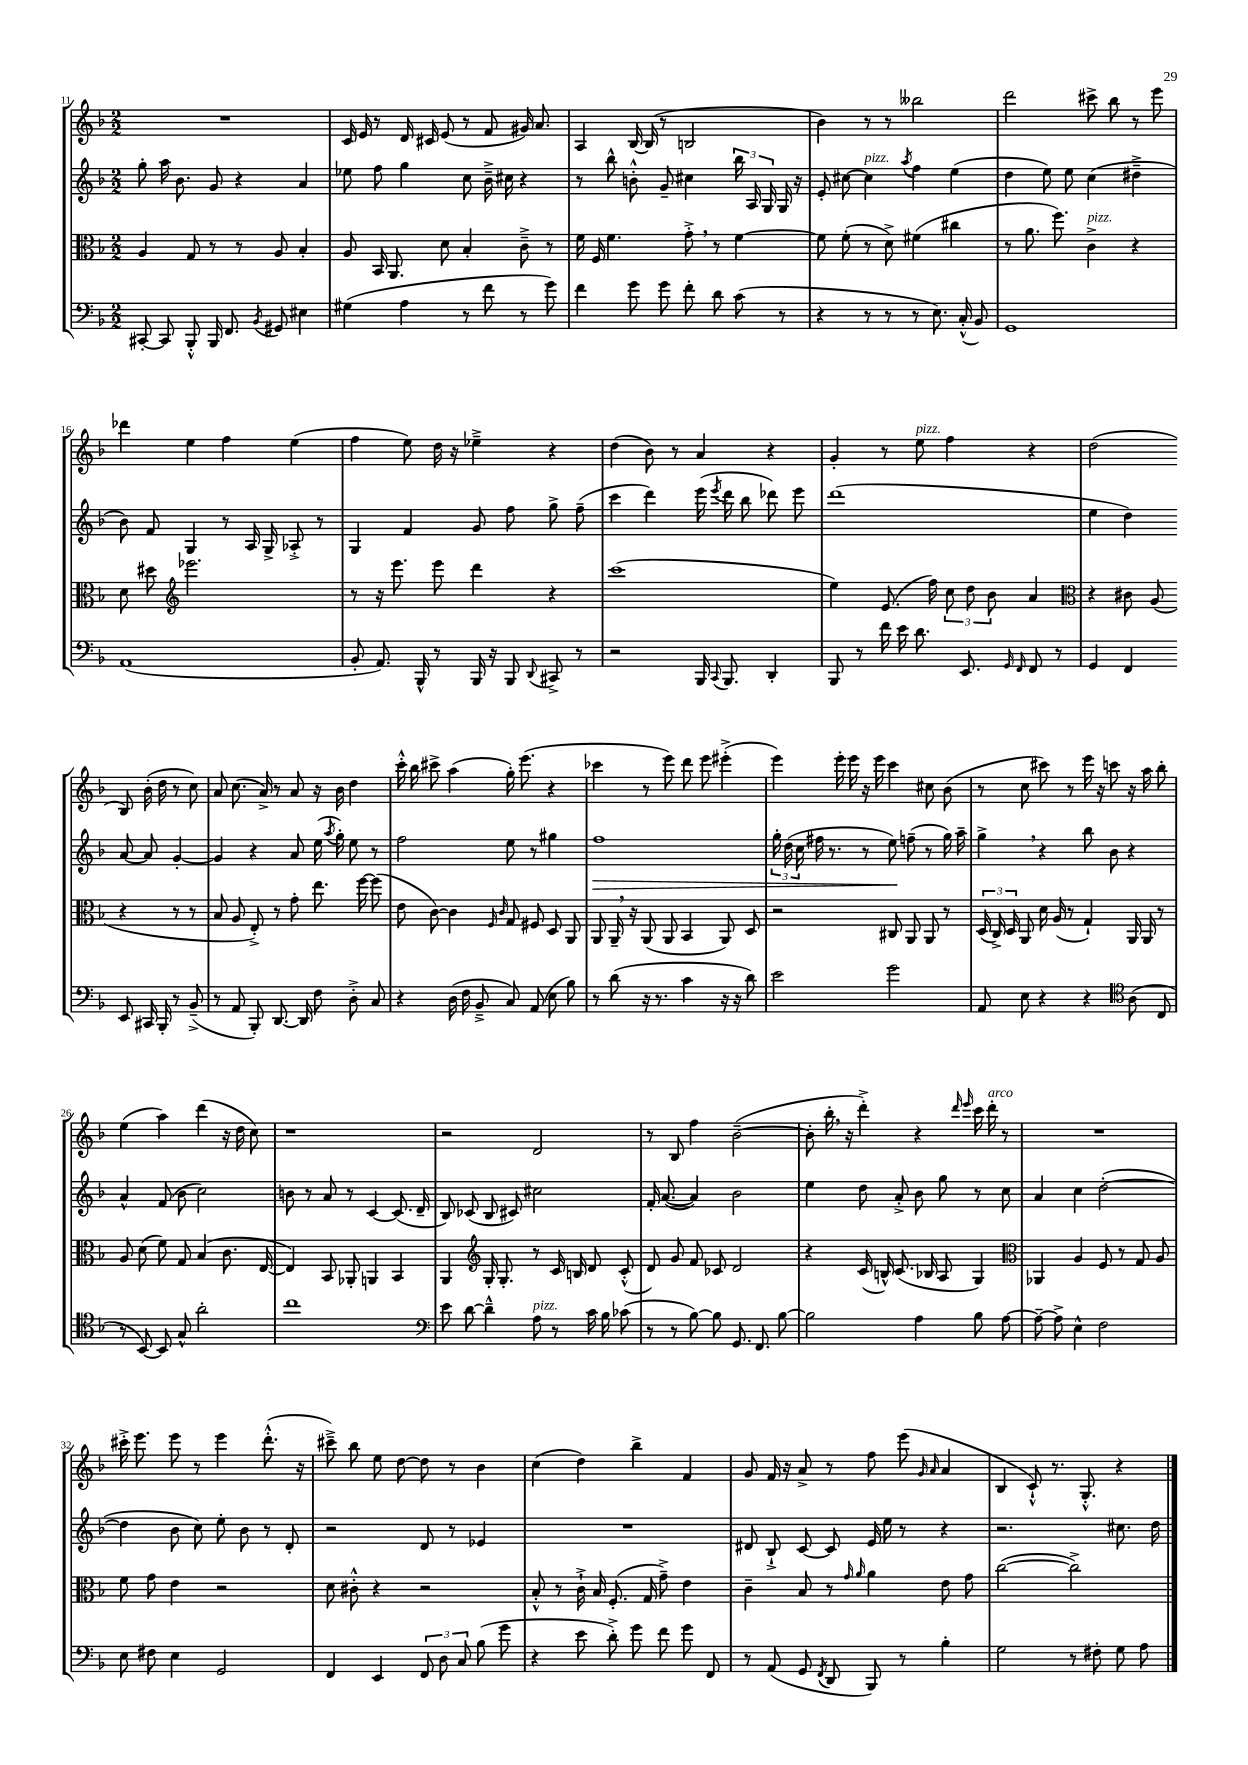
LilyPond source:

<<
\new StaffGroup <<
\new Staff = "s0" {
    \clef treble \key f \major \numericTimeSignature \time 2/2
    \autoBeamOff R1 |
    c'16 e'16 r8 d'16 cis'16 e'8( r8 f'8 gis'16) a'8. |
    a4 bes16~ bes16( r8 b2 |
    bes'4) r8 r8 beses''2 |
    d'''2 cis'''8-> bes''8 r8 e'''8 |
    des'''4 e''4 f''4 e''4( |
    f''4 e''8) d''16 r16 ees''4---> r4 |
    d''4( bes'8) r8 a'4 r4 |
    g'4-. r8 e''8^\markup { \italic "pizz." } f''4 r4 |
    d''2( bes8) bes'16-.( d''16 r8 c''8) |
    a'8 c''8.( a'16->) r8 a'8 r16 bes'16 d''4 |
    c'''16-.-^ bes''16 cis'''8-> a''4( g''16-.) e'''8.( r4 |
    ces'''4 r8 e'''8) d'''8 e'''8 eis'''4-.->( |
    e'''4) e'''16-. e'''16 r16 e'''16 c'''4 cis''8 bes'8( |
    r8 c''8 cis'''8) r8 e'''16 r16 c'''8 r16 a''16 bes''8-. |
    e''4( a''4) d'''4( r16 d''16 c''8) |
    r1 |
    r2 d'2 |
    r8 bes8 f''4 bes'2~--( |
    bes'8-. bes''16-. \breathe r16 d'''4-.->) r4 \grace { d'''16 e'''16 } c'''16 d'''16-.^\markup { \italic "arco" } r8 |
    R1 |
    cis'''16-.-> e'''8. e'''8 r8 e'''4 d'''8.-.-^( r16 |
    cis'''8--->) bes''8 e''8 d''8~ d''8 r8 bes'4 |
    c''4( d''4) bes''4-> f'4 |
    g'8 f'16 r16 a'8-> r8 f''8 e'''8( \grace { g'16 a'16 } a'4 |
    bes4 c'8-!-^) r8. g8.-.-^ r4 \bar "|." |
}
\new Staff = "s1" {
    \clef treble \key f \major \numericTimeSignature \time 2/2
    \autoBeamOff g''8-. a''16 bes'8. g'8 r4 a'4 |
    ees''8 f''8 g''4 c''8 bes'16---> cis''16 r4 |
    r8 bes''8-^ b'8-.-^ g'8-- cis''4 \tuplet 3/2 { bes''16 a16 g16 } g16 r16 |
    e'8-. cis''8~ cis''4^\markup { \italic "pizz." } \acciaccatura { a''8 } f''4 e''4( |
    d''4 e''8) e''8 c''4( dis''4---> |
    bes'8) f'8 g4 r8 a16 g16-> aes8-.-> r8 |
    g4 f'4 g'8 f''8 g''8-> f''8--( |
    c'''4 d'''4) e'''16( \acciaccatura { e'''8 } d'''16 bes''8 des'''8) e'''8 |
    d'''1( |
    e''4 d''4) a'8~ a'8 g'4~-. |
    g'4 r4 a'8 e''16( \acciaccatura { a''8 } g''16-.) e''8 r8 |
    f''2 e''8 r8 gis''4 |
    f''1\> |
    \tuplet 3/2 { g''16-. d''16( c''16 } fis''16 r8. r8 e''8\!) f''8--( r8 g''16) a''16-- |
    g''4-> \breathe r4 bes''8 bes'8 r4 |
    a'4-^ f'8( bes'8 c''2) |
    b'8 r8 a'8 r8 c'4~ c'8.( d'16-- |
    bes8) ces'8( bes8 cis'8) cis''2 |
    f'16-. a'8.~( a'4) bes'2 |
    e''4 d''8 a'8-.-> bes'8 g''8 r8 c''8 |
    a'4 c''4 d''2~-.( |
    d''4 bes'8 c''8) e''8-. bes'8 r8 d'8-. |
    r2 d'8 r8 ees'4 |
    R1 |
    dis'8 bes8-!-> c'8~ c'8 e'16 e''16 r8 r4 |
    r2. cis''8. d''16 \bar "|." |
}
\new Staff = "s2" {
    \clef alto \key f \major \numericTimeSignature \time 2/2
    \autoBeamOff a4 g8 r8 r8 a8 bes4-. |
    a8 bes,16 a,8. d'8 bes4-. c'8---> r8 |
    f'16 f16 f'4. g'8-.-> \breathe r8 f'4~ |
    f'8 f'8-.( r8 d'8->) fis'4( cis''4 |
    r8 a'8. f''8.) c'4->^\markup { \italic "pizz." } r4 |
    d'8 dis''8 \clef treble ees'''2. |
    r8 r16 e'''8. e'''8 d'''4 r4 |
    c'''1( |
    e''4) e'8.( f''16) \tuplet 3/2 { c''8 d''8 bes'8 } a'4 |
    \clef alto r4 cis'8 a8( r4 r8 r8 |
    bes8 a8 e8-.->) r8 g'8-. e''8. f''16~ f''8( |
    e'8 c'8~) c'4 \grace { f16 c'16 } g8 fis8 d8 a,8 |
    a,8 a,16-- \breathe r16 a,8( a,8 bes,4 a,8) d8 |
    r2 cis8 a,8 a,8 r8 |
    \tuplet 3/2 { d16( c16->) d16 } a,8 d'16 a16( r8 g4-!) a,16 a,16 r8 |
    a8 d'8( f'8) g8 bes4( c'8. e16~ |
    e4) bes,8 aes,8-. a,4 bes,4 |
    a,4 \clef treble g16-. g8.-. r8 c'16 b16 d'8 c'8-.-^( |
    d'8) g'8 f'8 ces'8 d'2 |
    r4 c'16( b16-^) c'8.( bes16 a8 g4) |
    \clef alto aes,4 a4 f8 r8 g8 a8 |
    f'8 g'8 e'4 r2 |
    d'8 cis'8-.-^ r4 r2 |
    bes8-.-^ r8 c'16-!-> bes16 f8.-.( g16 g'8--->) e'4 |
    c'4-- bes8 r8 \grace { g'16 a'16 } a'4 e'8 g'8 |
    c''2~( c''2->) \bar "|." |
}
\new Staff = "s3" {
    \clef bass \key f \major \numericTimeSignature \time 2/2
    \autoBeamOff cis,8~-. cis,8 bes,,8-.-^ bes,,16 f,8. \acciaccatura { bes,8 } gis,8 eis4 |
    gis4( a4 r8 f'8 r8 g'8) |
    f'4 g'8 g'8 f'8-. d'8 c'8( r8 |
    r4 r8 r8 r8 e8.) c16-.-^( bes,8) |
    g,1 |
    a,1( |
    bes,8-. a,8.) bes,,16-^ r8 bes,,16 r16 bes,,8 \appoggiatura { d,8 } cis,8-> r8 |
    r2 bes,,16 \appoggiatura { c,8 } bes,,8. d,4-. |
    bes,,8 r8 f'16 e'16 d'8. e,8. \grace { g,16 f,16 } f,8 r8 |
    g,4 f,4 e,8 cis,16 bes,,16-. r8 bes,8--->( |
    r8 a,8 bes,,8-.) d,8.~ d,16 f8 d8-.-> c8 |
    r4 d16( f16 bes,8---> c8) a,8( e8 bes8) |
    r8 d'8( r16 r8. c'4 r16 r16 d'8) |
    e'2 g'2 |
    a,8 e8 r4 r4 \clef tenor a8( c8 |
    r8 bes,8~) bes,8 g8-^ a'2-. |
    c''1 |
    \clef bass e'8 d'8~ d'4---^ a8^\markup { \italic "pizz." } r8 c'16 bes16 ces'8( |
    r8 r8 bes8~) bes8 g,8. f,8. bes8~ |
    bes2 a4 bes8 a8~ |
    a8~-- a8-> e4-^ f2 |
    e8 fis8 e4 g,2 |
    f,4 e,4 \tuplet 3/2 { f,8 d8 c8 } bes8( g'8 |
    r4 e'8 d'8-.->) g'8 f'8 g'8 f,8 |
    r8 a,8( g,8 \acciaccatura { f,8 } d,8 bes,,8) r8 bes4-. |
    g2 r8 fis8-. g8 a8 \bar "|." |
}
>>
>>
\layout { \context { \Score currentBarNumber = #11 } }
